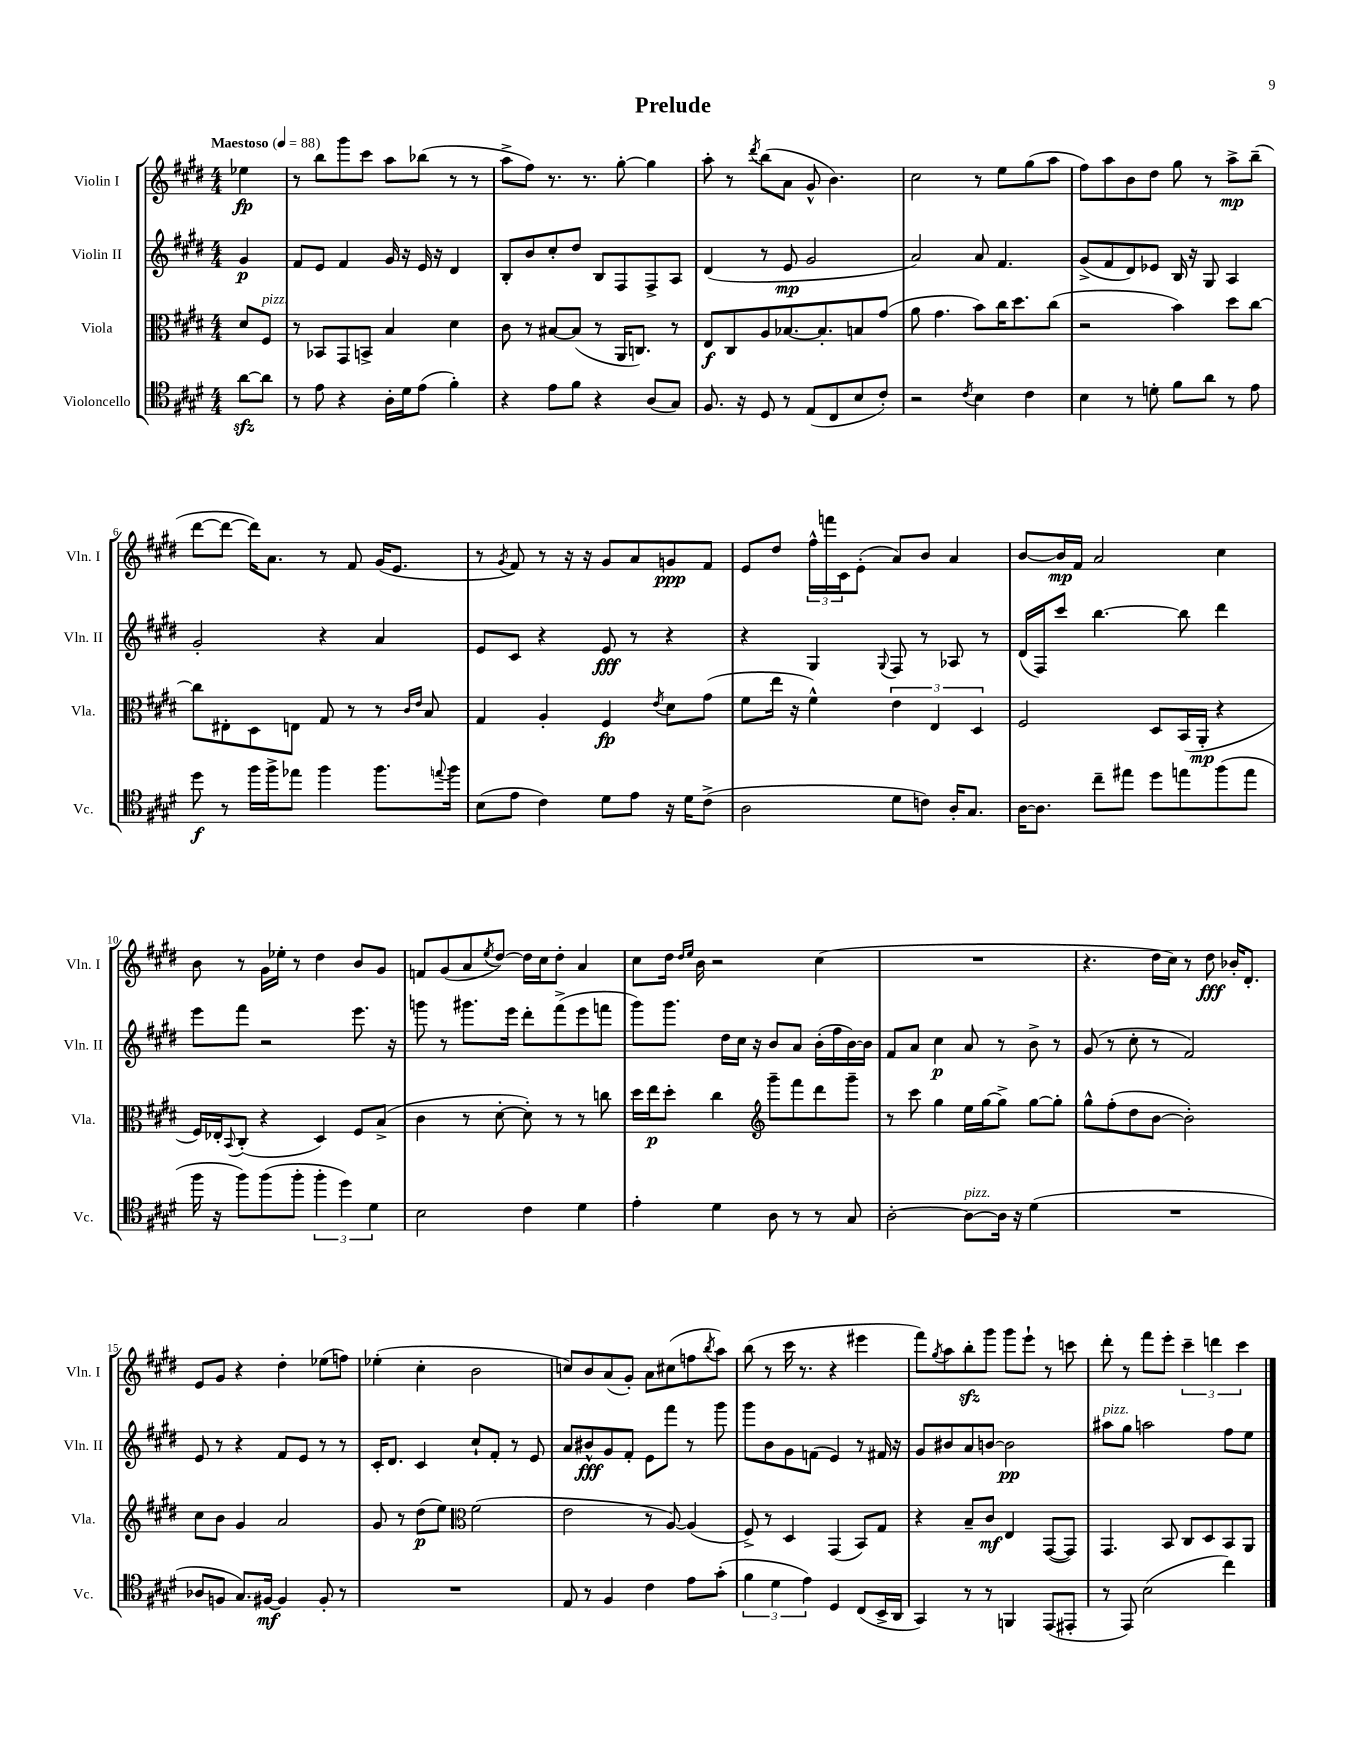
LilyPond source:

\header { title = "Prelude" }
<<
\new StaffGroup <<
\new Staff = "s0" \with { instrumentName = "Violin I" shortInstrumentName = "Vln. I" } {
    \clef treble \key e \major \numericTimeSignature \time 4/4 \partial 4 \tempo "Maestoso" 4 = 88
    ees''4\fp |
    r8 b''8 gis'''8 cis'''8 a''8 bes''8( r8 r8 |
    a''8-> fis''8) r8. r8. gis''8~-. gis''4 |
    a''8-. r8 \acciaccatura { dis'''8 } b''8( a'8 gis'8-^ b'4.) |
    cis''2 r8 e''8 gis''8( a''8 |
    fis''8) a''8 b'8 dis''8 gis''8 r8 a''8->\mp b''8--( |
    dis'''8~ dis'''8~ dis'''16) a'8. r8 fis'8 gis'16( e'8. |
    r8 \acciaccatura { gis'8 } fis'8) r8 r16 r16 gis'8 a'8 g'8\ppp fis'8 |
    e'8 dis''8 \tuplet 3/2 { fis''16-^ f'''16 cis'16 } e'8-.( a'8) b'8 a'4 |
    b'8~ b'16\mp fis'16 a'2 cis''4 |
    b'8 r8 gis'16 ees''16-. r8 dis''4 b'8 gis'8 |
    f'8 gis'8( a'8 \acciaccatura { e''8 } dis''8~) dis''16 cis''16 dis''8-. a'4 |
    cis''8 dis''16 \grace { dis''16 e''16 } b'16 r2 cis''4( |
    R1 |
    r4. dis''16 cis''16) r8 dis''8\fff bes'16-. dis'8.-. |
    e'8 gis'8 r4 dis''4-. ees''8( f''8) |
    ees''4-.( cis''4-. b'2 |
    c''8) b'8 a'8( gis'8-.) a'8 cis''8( f''8 \acciaccatura { b''8 } a''8) |
    b''8( r8 cis'''16 r8. r4 eis'''4 |
    fis'''8) \acciaccatura { gis''8 } a''8 b''8-.\sfz gis'''8 gis'''8 e'''8-! r8 c'''8 |
    dis'''8-. r8 fis'''8 e'''8-. \tuplet 3/2 { cis'''4-- d'''4 cis'''4 } \bar "|." |
}
\new Staff = "s1" \with { instrumentName = "Violin II" shortInstrumentName = "Vln. II" } {
    \clef treble \key e \major \numericTimeSignature \time 4/4 \partial 4
    gis'4\p |
    fis'8 e'8 fis'4 gis'16 r16 e'16 r16 dis'4 |
    b8-. b'8 cis''8-. dis''8 b8 fis8 fis8-> a8 |
    dis'4( r8 e'8\mp gis'2 |
    a'2) a'8 fis'4. |
    gis'8->( fis'8 dis'8) ees'8 b16 r16 gis8 a4 |
    gis'2-. r4 a'4 |
    e'8 cis'8 r4 e'8\fff r8 r4 |
    r4 gis4 \appoggiatura { gis8 } fis8 r8 aes8 r8 |
    dis'16( fis16) cis'''8 b''4.~ b''8 dis'''4 |
    e'''8 fis'''8 r2 e'''8. r16 |
    g'''8 r8 gis'''8. e'''16 dis'''8-. fis'''8->( e'''8 f'''8 |
    gis'''8) gis'''8. dis''16 cis''16 r16 b'8 a'8 b'16-.( fis''16 b'16~) b'16 |
    fis'8 a'8 cis''4\p a'8 r8 b'8-> r8 |
    gis'8( r8 cis''8-. r8 fis'2) |
    e'8 r8 r4 fis'8 e'8 r8 r8 |
    cis'16-. dis'8. cis'4 cis''8-! fis'8-. r8 e'8 |
    a'8 bis'8-^\fff gis'8 fis'8-. e'8 fis'''8 r8 gis'''8 |
    gis'''8 b'8 gis'8 f'8( e'4) r8 fis'16 r16 |
    gis'8 bis'8 a'8 b'8~ b'2\pp |
    ais''8^\markup { \italic "pizz." } gis''8 a''2 fis''8 e''8 \bar "|." |
}
\new Staff = "s2" \with { instrumentName = "Viola" shortInstrumentName = "Vla." } {
    \clef alto \key e \major \numericTimeSignature \time 4/4 \partial 4
    dis'8 fis8^\markup { \italic "pizz." } |
    r8 bes,8 gis,8 b,8-> b4 dis'4 |
    cis'8 r8 bis8~ bis8( r8 a,16 c8.) r8 |
    e8\f cis8 a8 bes8.~ bes8.-. b8 gis'8( |
    a'8 gis'4. b'8) cis''16 dis''8. cis''8( |
    r2 b'4) dis''8 cis''8~ |
    cis''8 eis8-. dis8 e8 gis8 r8 r8 \grace { cis'16 e'16 } b8 |
    gis4 a4-. fis4\fp \acciaccatura { e'8 } dis'8 gis'8( |
    fis'8 e''16 r16 fis'4-^) \tuplet 3/2 { e'4 e4 dis4 } |
    fis2 dis8 b,16( a,16-.\mp r4 |
    fis16) ees16-. \appoggiatura { b,8 } cis8-.( r4 dis4) fis8 b8->( |
    cis'4 r8 dis'8~-. dis'8-.) r8 r8 c''8 |
    dis''16 e''16\p dis''8-. cis''4 \clef treble gis'''8-- fis'''8 dis'''8 gis'''8-- |
    r8 cis'''8 gis''4 e''16 gis''16~ gis''8-> gis''8~ gis''8-. |
    gis''8-^ fis''8-.( dis''8 b'8~ b'2-.) |
    cis''8 b'8 gis'4 a'2 |
    gis'8 r8 dis''8\p( e''8) \clef alto fis'2( |
    e'2 r8 a8~) a4( |
    fis8->) r8 dis4 gis,4( b,8) gis8 |
    r4 b8-- cis'8\mf e4 gis,8~( gis,8) |
    gis,4. b,8 cis8 dis8 b,8 a,8 \bar "|." |
}
\new Staff = "s3" \with { instrumentName = "Violoncello" shortInstrumentName = "Vc." } {
    \clef tenor \key e \major \numericTimeSignature \time 4/4 \partial 4
    a'8~\sfz a'8 |
    r8 e'8 r4 a16-. dis'16 e'8( fis'4-.) |
    r4 e'8 fis'8 r4 a8( gis8) |
    fis8. r16 dis8 r8 e8( cis8 b8 cis'8-.) |
    r2 \acciaccatura { cis'8 } b4 cis'4 |
    b4 r8 d'8-. fis'8 a'8 r8 e'8 |
    dis''8\f r8 fis''16 fis''16-> ees''8 fis''4 fis''8. \appoggiatura { e''8 } fis''16 |
    b8( e'8 cis'4) dis'8 e'8 r16 dis'16 cis'8->( |
    a2 dis'8 c'8) a16-. gis8. |
    a16~ a8. cis''8-- eis''8 dis''8 e''8 fis''8( e''8 |
    fis''16 r16 fis''8) fis''8( fis''8-. \tuplet 3/2 { fis''4-. dis''4) dis'4 } |
    b2 cis'4 dis'4 |
    e'4-. dis'4 a8 r8 r8 gis8 |
    a2~-. a8~^\markup { \italic "pizz." } a16 r16 dis'4( |
    R1 |
    aes8 f8 gis8.) fis16~\mf fis4 fis8-. r8 |
    R1 |
    e8 r8 fis4 cis'4 e'8 gis'8-.( |
    \tuplet 3/2 { fis'4 dis'4 e'4) } dis4 cis8( b,16-> a,16 |
    gis,4) r8 r8 f,4 e,8( eis,8-. |
    r8 e,8) b2( cis''4) \bar "|." |
}
>>
>>
